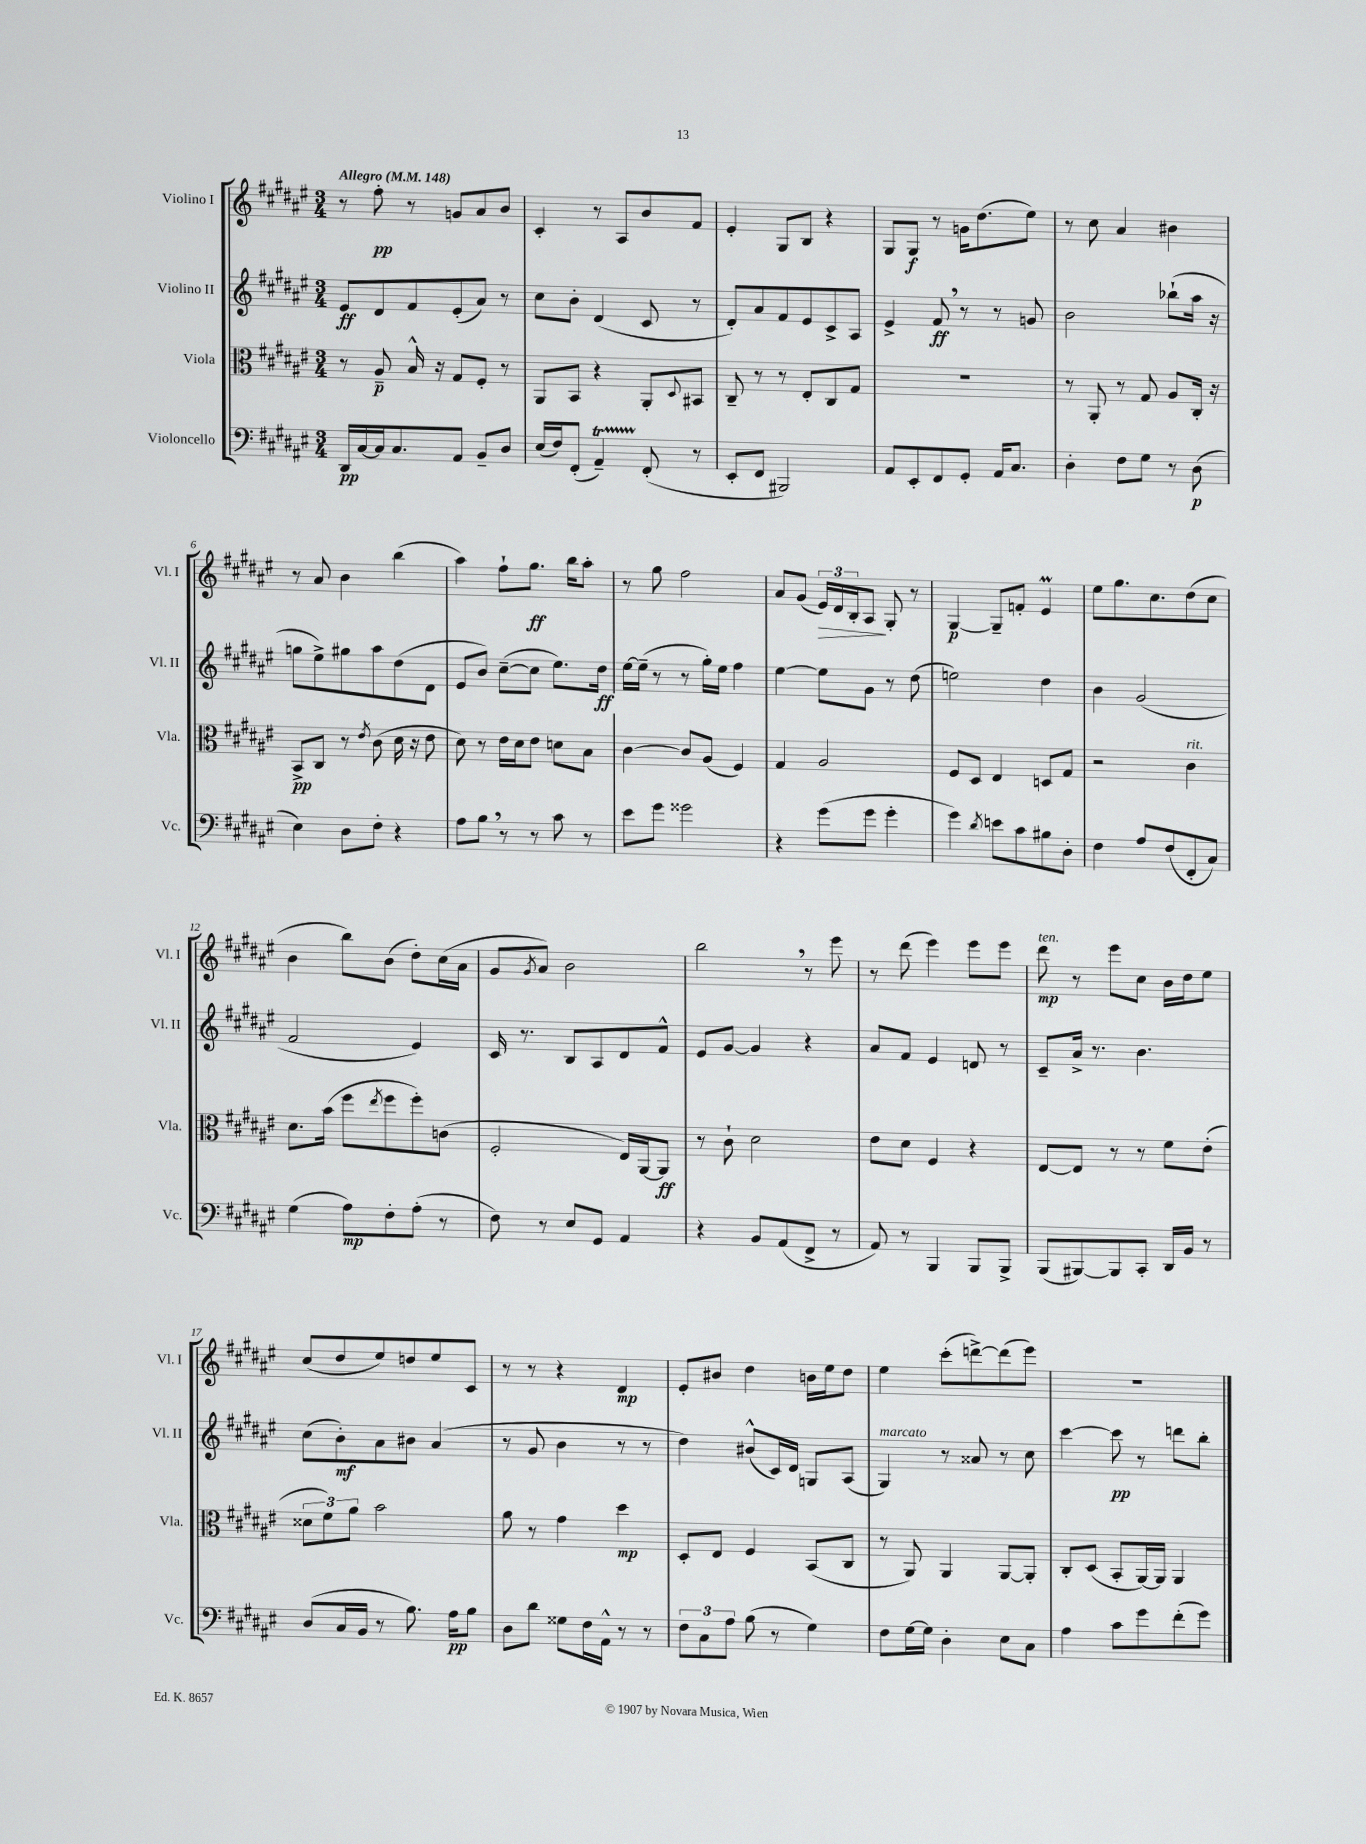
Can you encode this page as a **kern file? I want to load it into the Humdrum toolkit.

**kern	**kern	**kern	**kern
*staff4	*staff3	*staff2	*staff1
*clefF4	*clefC3	*clefG2	*clefG2
*k[f#c#g#d#a#e#]	*k[f#c#g#d#a#e#]	*k[f#c#g#d#a#e#]	*k[f#c#g#d#a#e#]
*M3/4	*M3/4	*M3/4	*M3/4
*MM148	*MM148	*MM148	*MM148
16DD#	8r	8e#	8r
[16C#	.	.	.
16C#]	8A#~	8d#	8ff#'
8.C#	.	.	.
.	16B^^	8f#	8r
.	16r	.	.
8AA#	8G#	(8e#'	8g
8BB~	8F#'	8a#)	8a#
8D#	8r	8r	8b
=	=	=	=
(16E#	8AA#	8cc#	4c#'
16F#)	.	.	.
(8FF#'	8BB	8b'	.
4AA#~)	4r	(4d#	8r
.	.	.	8A#
(8FF#'	8AA#'	8c#	8b
.	8qqD#	.	.
8r	8BB#	8r	8f#
=	=	=	=
8EE#'	8C#~	8d#')	4e#'
8FF#	8r	8a#	.
2BBB#)	8r	8f#	8G#
.	8E#'	8e#	8B
.	8C#	8c#^	4r
.	8G#	8A#	.
=	=	=	=
8AA#	2.r	4e#^	8G#
8EE#'	.	.	8G#
8FF#	.	8f#	8r
8GG#'	.	8r	16g
.	.	.	(8.dd#
16AA#	.	8r	.
8.C#	.	.	.
.	.	8g	8ee#)
=	=	=	=
4D#'	8r	2b	8r
.	8AA#'	.	8cc#
8F#	8r	.	4a#
8G#	8G#	.	.
8r	8A#	(8bb-`	4b#
(8D#	16C#'	16aa#	.
.	16r	16r	.
=	=	=	=
4E#)	8BB^	8gg	8r
.	8C#	8ee#^)	8a#
8D#	8r	8gg#	4b
.	8qe#	.	.
8F#'	(8c#	8aa#	.
4r	16d#	(8dd#	(4bb
.	16r	.	.
.	8e#	8d#	.
=	=	=	=
8A#	8d#)	8e#	4aa#)
8B	8r	8b)	.
8r	16e#	([8cc#~	8ff#`
.	16d#	.	.
8r	8e#	8cc#]	8.gg#
8c#	8d	8.ee#)	.
.	.	.	16bb
8r	8B	.	8aa#'
.	.	16dd#	.
=	=	=	=
8e#	[4c#	[16ee#	8r
.	.	(16ee#~]	.
8g#	.	8r	8gg#
2g##	8c#]	8r	2ff#
.	(8A#	16gg#')	.
.	.	16ee#	.
.	4F#)	4ff#	.
=	=	=	=
4r	4G#	[4ee#	8a#
.	.	.	(8g#
(8g#	2A#	8ee#]	24e#)
.	.	.	24d#
.	.	.	24B'
8g#	.	8g#	8A#
4g#'	.	8r	8G#'
.	.	(8dd#	8r
=	=	=	=
4g#)	8F#	2ee)	[4G#
.	8D#	.	.
8qd#	.	.	.
8e	4E#	.	8G#~]
8c#	.	.	8f'
8B#	8D	4dd#	4e#
8D#'	8G#	.	.
=	=	=	=
4F#	2r	4b	8ee#
.	.	.	8.gg#
8A#	.	(2g#	.
.	.	.	8.cc#
(8F#	.	.	.
8FF#'	4c#	.	(8dd#
8C#)	.	.	8cc#
=	=	=	=
(4G#	8.d#	2f#	4b
.	(16b	.	.
8A#)	8ff#	.	8bb)
.	8qee#	.	.
8F#'	8ff#	.	(8b
(8A#'	8ff#')	4e#)	8dd#')
8r	(8c	.	(16cc#
.	.	.	16a#
=	=	=	=
8F#)	2F#'	16c#	8g#
.	.	8.r	.
.	.	.	8qg#
8r	.	.	8a#)
8E#	.	8B	2b
8GG#	.	8A#	.
4AA#	16E#)	8d#	.
.	[16AA#	.	.
.	8AA#]	8f#^^	.
=	=	=	=
4r	8r	8e#	2bb
.	8c#`	[8g#	.
8BB	2d#	4g#]	.
(8AA#	.	.	.
8FF#^	.	4r	8r
8r	.	.	8eee#
=	=	=	=
8AA#)	8e#	8a#	8r
8r	8d#	8f#	(8ddd#
4BBB	4F#	4e#	4eee#)
8BBB	4r	8d	8eee#
8BBB^	.	8r	8eee#
=	=	=	=
(8BBB	[8E#	8c#~	8ddd#
[8BBB#)	8E#]	16a#^	8r
.	.	8.r	.
8BBB#]	8r	.	8eee#
8CC#'	8r	4.b	8cc#
16DD#	8f#	.	16b
16BB	.	.	16dd#
8r	(8e#'	.	8ee#
=	=	=	=
(8D#	12d##	(8cc#	(8cc#
.	12f#)	.	.
16C#	.	8b')	8dd#
.	12a#	.	.
16BB	.	.	.
8r	2b	8a#	8ee#)
8.B)	.	8b#	8dd
.	.	(4a#	8ee#
16A#	.	.	.
8B	.	.	8c#
=	=	=	=
8D#	8a#	8r	8r
8d#	8r	8g#	8r
8G##	4g#	4b	4r
16F#	.	.	.
16AA#^^	.	.	.
8r	4dd#	8r	4d#
8r	.	8r	.
=	=	=	=
12F#	8D#'	4dd#)	8e#'
12C#	.	.	.
.	8E#	.	8b#
12A#	.	.	.
(8B	4F#	(8b#^^	4dd#
8r	.	16c#)	.
.	.	16d#	.
4G#)	(8BB	8G	16b
.	.	.	16ee#
.	8C#	(8A#	8dd#
=	=	=	=
8F#	8r	4G#)	4ee#
[16G#	8AA#)	.	.
16G#]	.	.	.
4D#'	4AA#	8r	(8ccc#'
.	.	8a##	[8ddd^)
8E#	[8AA#	8r	(8ddd]
8C#	8AA#']	8cc#	8eee#)
=	=	=	=
4A#	8C#'	[4ccc#	2.r
.	(8D#	.	.
8c#	8BB'	8ccc#]	.
8g#	[16AA#)	8r	.
.	16AA#]	.	.
(8f#'	4AA#	8ddd	.
8g#)	.	8bb'	.
==	==	==	==
*-	*-	*-	*-
